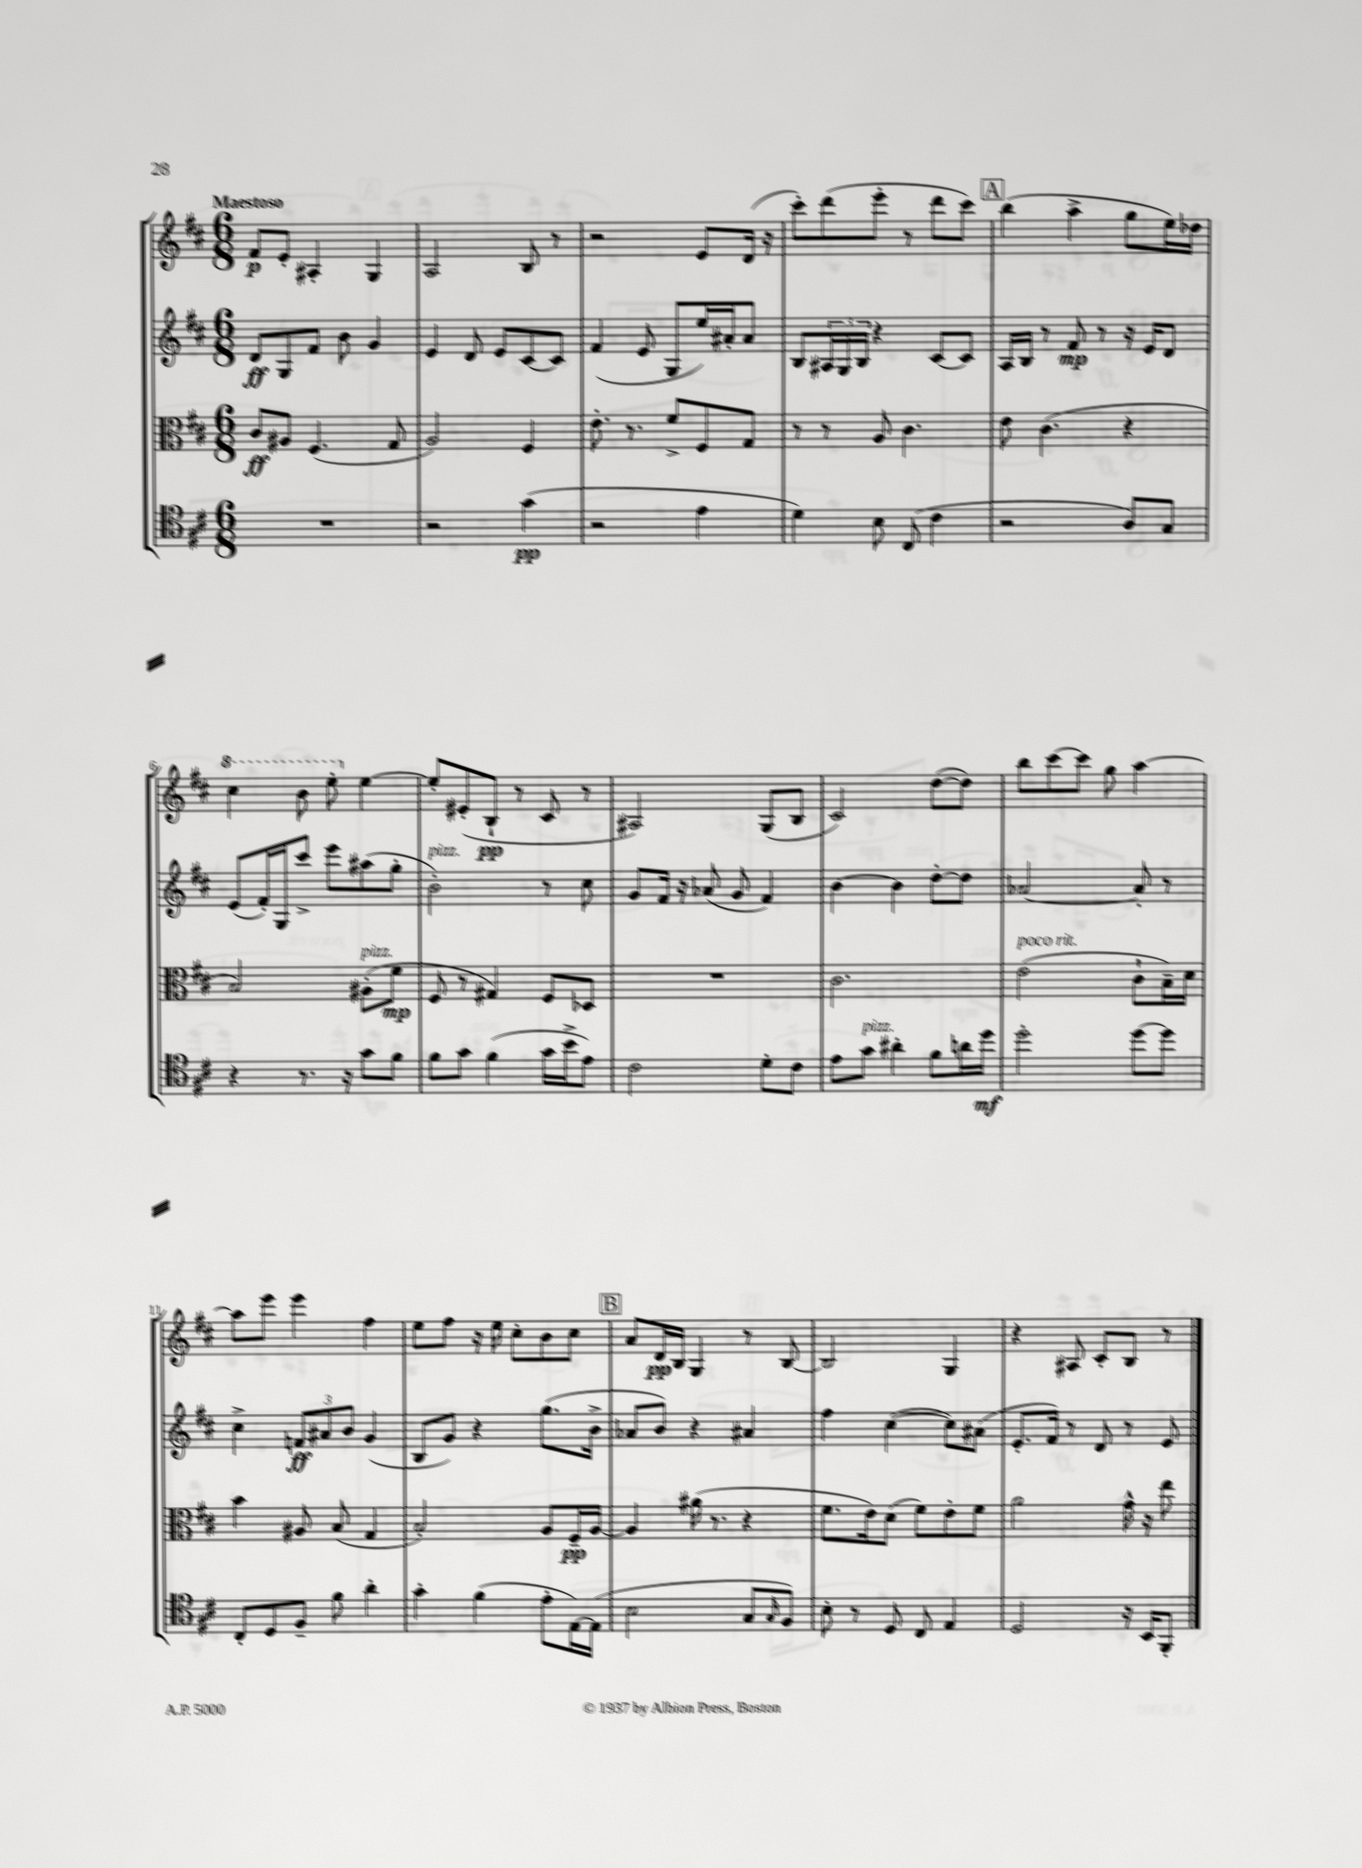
<<
\new StaffGroup <<
\new Staff = "s0" {
    \clef treble \key d \major \numericTimeSignature \time 6/8 \tempo "Maestoso"
    fis'8\p e'8-. ais4-. g4 |
    a2 b8 r8 |
    r2 e'8 d'16( r16 |
    cis'''8-.) d'''8( e'''8-. r8 d'''8 cis'''8) |
    \mark \markup { \box "A" } b''4( a''4-> g''8 e''16) des''16 |
    \ottava #1 cis'''4 b''8 e'''8-. \ottava #0 e''4~ |
    e''8-. eis'8-.( b8-!\pp r8 cis'8 r8 |
    ais2) g8( b8 |
    cis'2) d''8~( d''8) |
    b''8 cis'''8~ cis'''8 g''8 a''4~ |
    a''8 e'''8 e'''4 fis''4 |
    e''8 fis''8 r16 e''16 cis''8-. b'8 cis''8 |
    \mark \markup { \box "B" } a'8 d'16\pp b16 g4 r8 b8~ |
    b2 g4 |
    r4 ais8 cis'8-. b8 r8 \bar "|." |
}
\new Staff = "s1" {
    \clef treble \key d \major \numericTimeSignature \time 6/8
    d'8\ff g8 fis'8 b'8 g'4 |
    e'4 d'8 e'8 cis'8~ cis'8 |
    fis'4( e'8 g8 e''16) ais'16-. ais'8 |
    b8 \tuplet 3/2 { ais16 g16 b16 } r4 cis'8~ cis'8 |
    \mark \markup { \box "A" } a16 b16 r8 fis'8\mp r8 r16 e'16 d'8 |
    e'8( fis'16-.) g16 cis'''8-> e'''8 ais''8( g''8-. |
    b'2-.^\markup { \italic "pizz." }) r8 cis''8 |
    g'8 fis'16 r16 aes'8( g'8 fis'4) |
    b'4~ b'4 d''8~-. d''8 |
    aes'2~ aes'8-. r8 |
    cis''4-> \tuplet 3/2 { f'8\ff ais'8 b'8 } g'4( |
    b8 g'8) r4 g''8.( b'16-> |
    \mark \markup { \box "B" } aes'8 b'8) r4 ais'4 |
    fis''4 cis''4~( cis''8) ais'8( |
    e'8.-. fis'16) r8 d'8 r8 e'8 \bar "|." |
}
\new Staff = "s2" {
    \clef alto \key d \major \numericTimeSignature \time 6/8
    cis'8\ff ais8 fis4.( g8 |
    a2) fis4 |
    e'8.-. r8. fis'8-> fis8 g8 |
    r8 r8 a8 cis'4. |
    \mark \markup { \box "A" } e'8 cis'4.( r4 |
    b2) ais8-.^\markup { \italic "pizz." }( fis'8\mp |
    fis8 r8 gis4) fis8 des8 |
    R2. |
    cis'2. |
    e'2^\markup { \italic "poco rit." }( cis'8-! b16--) d'16 |
    b'4 ais8 b8( g4 |
    b2-.) a8 fis16--\pp a16~ |
    \mark \markup { \box "B" } a4 ais'16( r8. r4 |
    fis'8. e'16) d'8( fis'8) e'8-. fis'8 |
    a'2 g'16-^ r16 e''8 \bar "|." |
}
\new Staff = "s3" {
    \clef tenor \key d \major \numericTimeSignature \time 6/8
    R2. |
    r2 g'4\pp( |
    r2 e'4 |
    d'4) b8 cis8( cis'4 |
    \mark \markup { \box "A" } r2 a8) g8 |
    r4 r8. r16 g'8 fis'8 |
    fis'8 g'8 fis'4( g'16 b'16-> e'8) |
    cis'2 d'8-. cis'8 |
    e'8 g'8^\markup { \italic "pizz." } ais'4-. fis'8 a'16 d''16\mf |
    d''2-. d''8~ d''8 |
    cis8-. d8 fis8-- fis'8 a'4-. |
    g'4-. fis'4( e'8-. e16~) e16( |
    \mark \markup { \box "B" } b2 g8 \grace { g16 } fis8) |
    b8-. r8 d8 cis8 e4 |
    d2 r16 b,16 fis,8-. \bar "|." |
}
>>
>>
